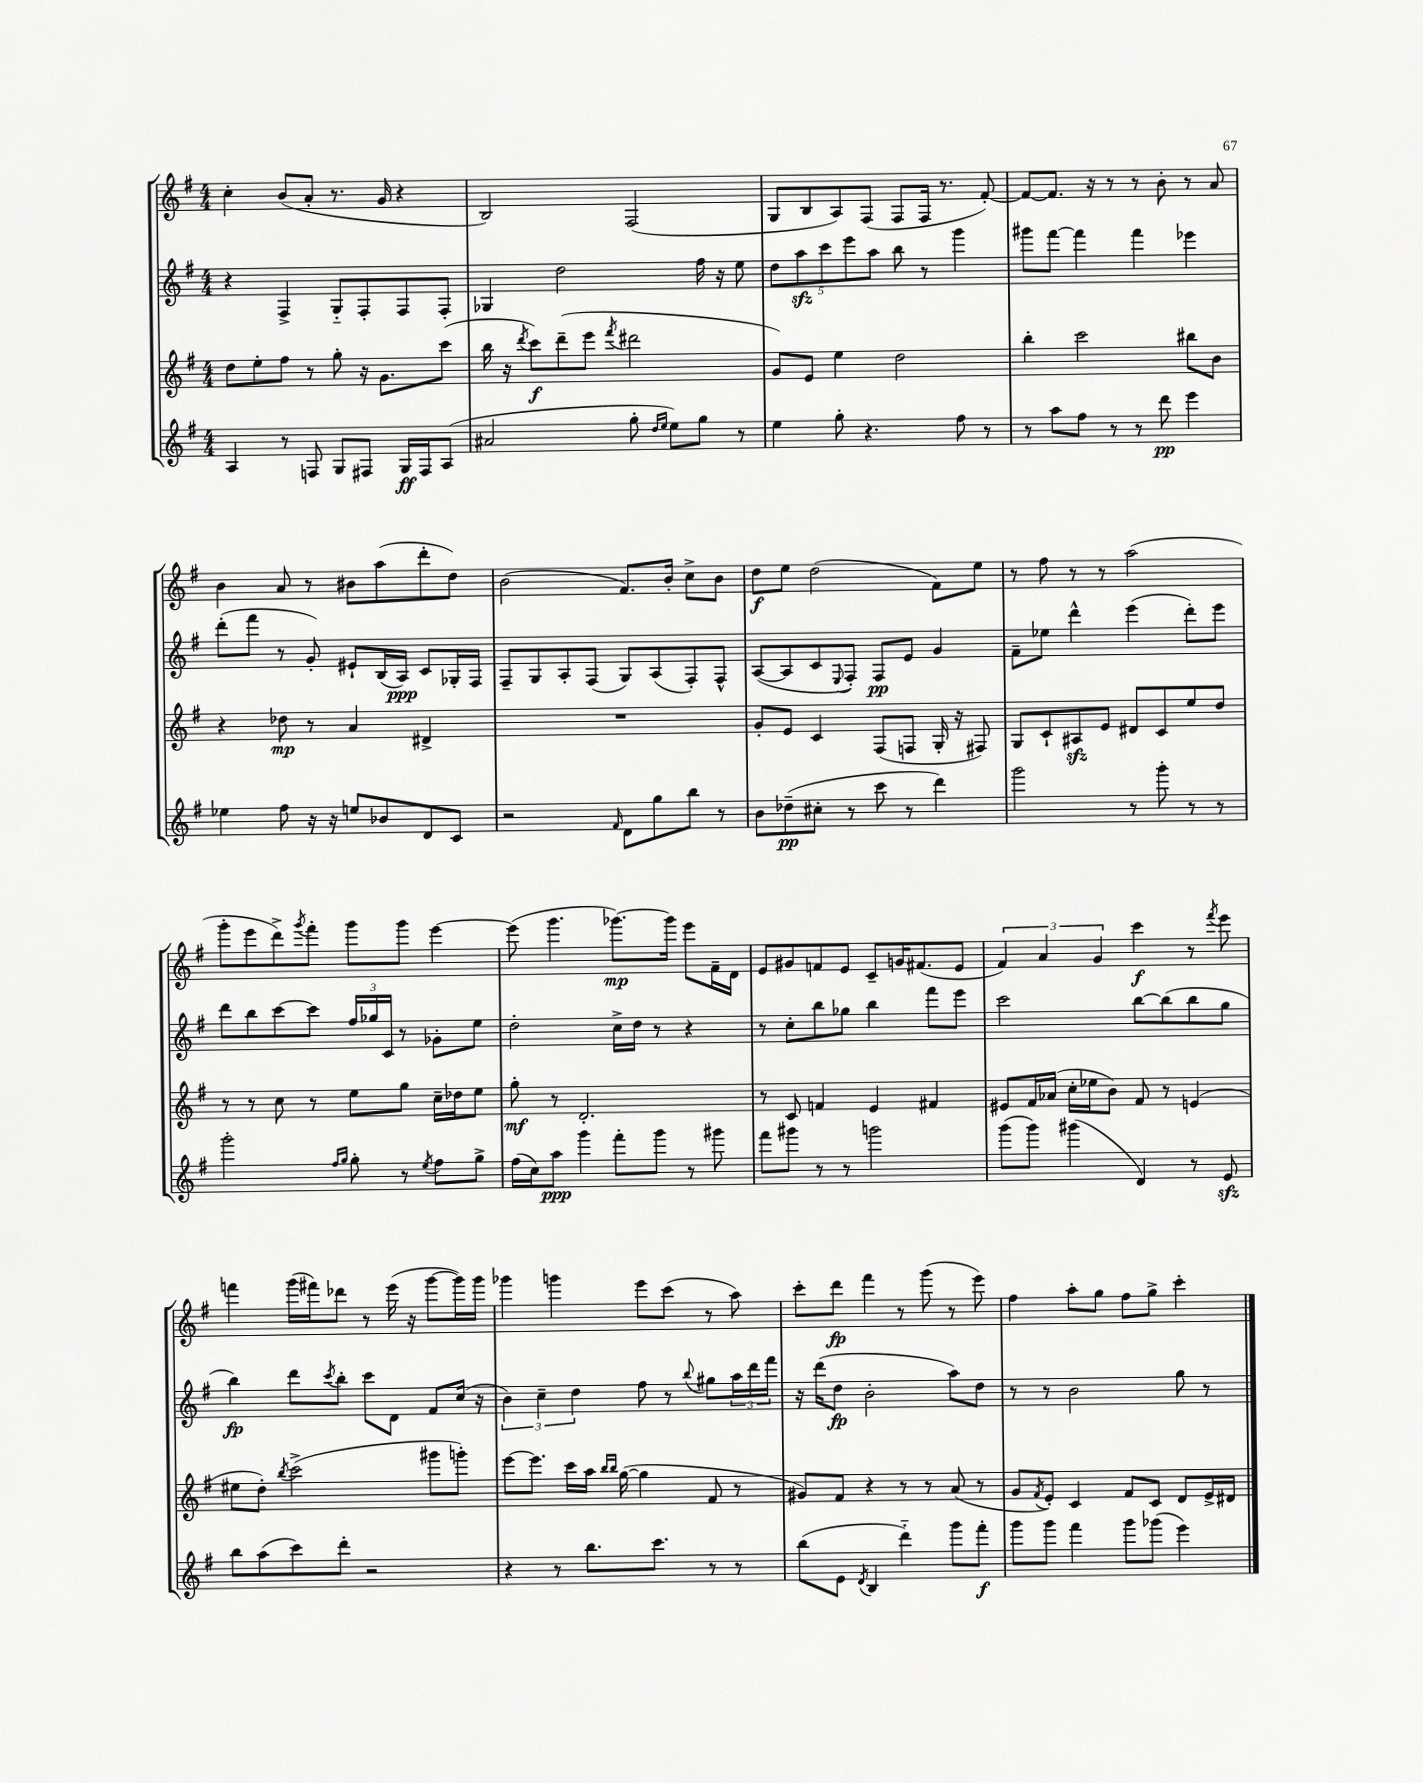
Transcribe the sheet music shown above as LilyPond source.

<<
\new StaffGroup <<
\new Staff = "s0" {
    \clef treble \key g \major \numericTimeSignature \time 4/4
    c''4-. b'8( a'8-. r8. g'16 r4 |
    b2) fis2( |
    g8 b8 a8) fis8( fis8 fis16 r8. fis'8~-.) |
    fis'8~ fis'8. r16 r8 r8 b'8-. r8 a'8 |
    b'4 a'8 r8 bis'8 a''8( d'''8-. d''8) |
    b'2( fis'8.) b'16-. c''8-> b'8 |
    d''8\f e''8 d''2( fis'8) e''8 |
    r8 fis''8 r8 r8 a''2( |
    g'''8-. e'''8 d'''8->) \acciaccatura { g'''8 } fis'''8-. g'''8 g'''8 e'''4~ |
    e'''8( g'''4. ges'''8.~\mp) ges'''16 e'''8 fis'16-- d'16 |
    e'8 gis'8 f'8 e'8 c'8-- g'16 fis'8.( e'8 |
    \tuplet 3/2 { fis'4) a'4 g'4 } c'''4\f r8 \acciaccatura { fis'''8 } e'''8 |
    f'''4 g'''16( fis'''16) des'''8 r8 e'''16( r16 g'''8~ g'''16) g'''16 |
    ges'''4 g'''4 e'''8 c'''8( r8 a''8) |
    c'''8-. d'''8\fp fis'''4 r8 g'''8( r8 e'''8) |
    fis''4 a''8-. g''8 fis''8 g''8-> c'''4-. \bar "|." |
}
\new Staff = "s1" {
    \clef treble \key g \major \numericTimeSignature \time 4/4
    r4 fis4-> g8-_ fis8-. fis8 fis8-. |
    ges4 d''2 fis''16 r16 e''8 |
    \tuplet 5/4 { d''8 a''8\sfz c'''8 e'''8 a''8 } b''8 r8 g'''4 |
    gis'''8 fis'''8~ fis'''4 fis'''4 ees'''4 |
    d'''8-.( fis'''8 r8 g'8-.) eis'8-! b16( a16\ppp) c'8 ges16-. fis16 |
    fis8-- g8 a8-. fis8( g8) a8( fis8-.) fis8-^ |
    a8~( a8 c'8 \appoggiatura { e8 } fis8-.) fis8\pp e'8 g'4 |
    fis'8-- ees''8 d'''4-^ e'''4( d'''8-.) e'''8 |
    d'''8 b''8 c'''8~ c'''8 \tuplet 3/2 { fis''16 ges''16 c'16 } r8 ges'8-. e''8 |
    d''2-. c''16-> d''16 r8 r4 |
    r8 c''8-. b''8 ges''8 b''4 fis'''8 e'''8 |
    c'''2 b''8~ b''8( b''8 g''8 |
    b''4\fp) d'''8 \acciaccatura { c'''8 } b''8-. c'''8 d'8 fis'8 c''16( r16 |
    \tuplet 3/2 { b'4) c''4-- d''4 } fis''8 r8 \appoggiatura { b''8 } gis''8 \tuplet 3/2 { a''16 d'''16 fis'''16 } |
    r16 d'''16( d''8\fp b'2-. a''8) d''8 |
    r8 r8 b'2 g''8 r8 \bar "|." |
}
\new Staff = "s2" {
    \clef treble \key g \major \numericTimeSignature \time 4/4
    d''8 e''8-. fis''8 r8 g''8-. r16 g'8. c'''8( |
    b''16 r16 \acciaccatura { d'''8 } c'''8\f) d'''8--( e'''8 \acciaccatura { fis'''8 } dis'''2 |
    g'8) e'8 e''4 d''2 |
    b''4-. c'''2 bis''8 b'8 |
    r4 des''8\mp r8 a'4 dis'4-> |
    R1 |
    g'8-. e'8 c'4 fis8( f8 g16-. r16 fis8) |
    g8 c'8-! ais8\sfz e'8 dis'8 c'8 e''8 d''8 |
    r8 r8 c''8 r8 e''8 g''8 c''16-- des''16 e''8 |
    g''8-.\mf r8 d'2.-. |
    r8 c'8 f'4 e'4 fis'4 |
    eis'8 fis'16 aes'16( c''16-. ees''16 b'8) fis'8 r8 e'4( |
    eis''8 d''8-.) \acciaccatura { b''8 } c'''2->( gis'''8 g'''8-.) |
    e'''8~ e'''8. c'''16 a''16 \grace { b''16 b''16 } g''16~( g''4 fis'8 r8 |
    gis'8) fis'8 r4 r8 r8 a'8( r8 |
    g'8 \acciaccatura { fis'8 } e'8-.) c'4 fis'8 c'8 d'8 e'16-> dis'16 \bar "|." |
}
\new Staff = "s3" {
    \clef treble \key g \major \numericTimeSignature \time 4/4
    a4 r8 f8 g8 fis8 g16\ff fis16 a8( |
    ais'2 g''8-. \grace { d''16 e''16 } e''8) g''8 r8 |
    e''4 g''8-. r4. fis''8 r8 |
    r8 a''8 fis''8 r8 r8 d'''8\pp e'''4 |
    ees''4 fis''8 r16 r16 e''8 bes'8 d'8 c'8 |
    r2 \grace { fis'16 } d'8 g''8 b''8 r8 |
    b'8 des''8--\pp( cis''8-. r8 c'''8 r8 d'''4) |
    g'''2 r8 g'''8-. r8 r8 |
    g'''2-. \grace { fis''16 g''16 } g''8-. r8 \acciaccatura { e''8 } fis''8 g''8-> |
    fis''16( c''16) a''8\ppp g'''4 fis'''8-. g'''8 r8 gis'''8 |
    fis'''8 gis'''8 r8 r8 g'''2 |
    g'''8( g'''8) gis'''4( d'4) r8 e'8\sfz |
    b''8 a''8( c'''8) d'''8-. r2 |
    r4 r8 b''8. c'''8. r8 r8 |
    b''8( e'8 \acciaccatura { d'8 } b4 d'''4-_) g'''8 fis'''8-.\f |
    g'''8 g'''8 fis'''4 g'''8 ges'''8( e'''4) \bar "|." |
}
>>
>>
\layout { \context { \Score \remove "Bar_number_engraver" } }
